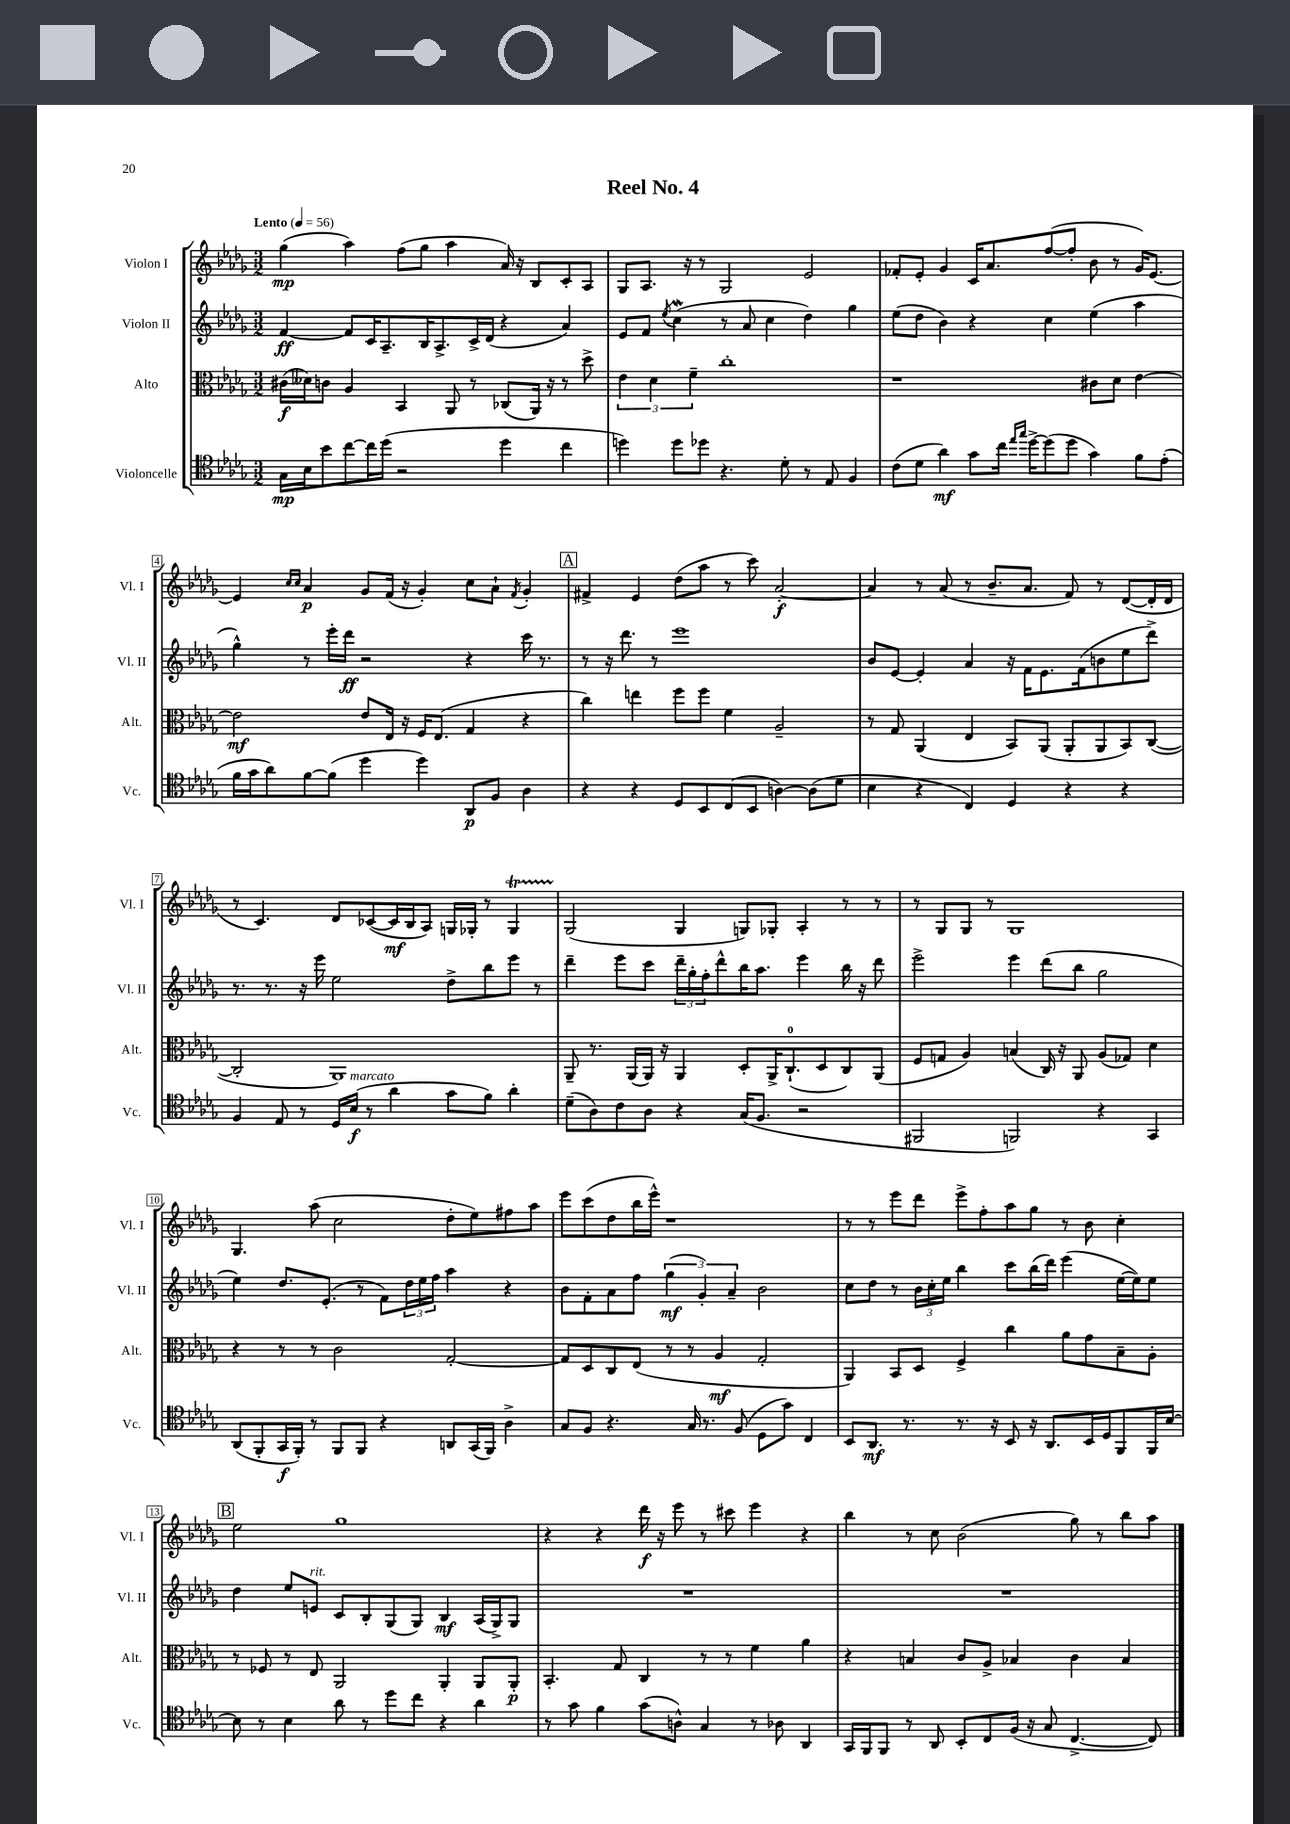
\header { title = "Reel No. 4" }
<<
\new StaffGroup <<
\new Staff = "s0" \with { instrumentName = "Violon I" shortInstrumentName = "Vl. I" } {
    \clef treble \key des \major \numericTimeSignature \time 3/2 \tempo "Lento" 4 = 56
    ges''4\mp( aes''4) f''8( ges''8 aes''4 aes'16) r16 bes8 c'8-. aes8 |
    ges8 aes8. r16 r8 ges2 ees'2 |
    fes'8-. ees'8-. ges'4 c'16 aes'8. f''8~( f''8-. bes'8 r8 ges'16) ees'8.~ |
    ees'4 \grace { c''16 c''16 } aes'4\p ges'8 f'16( r16 ges'4-.) c''8 aes'8-! \acciaccatura { f'8 } ges'4-. |
    \mark \markup { \box "A" } fis'4-> ees'4 des''8( aes''8 r8 c'''8) aes'2~-.\f |
    aes'4 r8 aes'8( r8 bes'8.-- aes'8. f'8) r8 des'8~( des'16-. des'16 |
    r8 c'4.) des'8 ces'8~( ces'16\mf bes16 aes8) g16 ges16-. r8 ges4\startTrillSpan |
    ges2\stopTrillSpan( ges4 g8) ges8-. aes4-. r8 r8 |
    r8 ges8 ges8 r8 ges1 |
    ges4. aes''8( c''2 des''8-. ees''8) fis''8 aes''8 |
    ees'''8 c'''8( des''8 bes''16 ees'''16-^) r1 |
    r8 r8 ees'''8 des'''8 ees'''8-> f''8-. aes''8 ges''8 r8 bes'8 c''4-. |
    \mark \markup { \box "B" } ees''2 ges''1 |
    r4 r4 des'''16\f r16 ees'''8 r8 cis'''8 ees'''4 r4 |
    bes''4 r8 c''8 bes'2( ges''8) r8 bes''8 aes''8 \bar "|." |
}
\new Staff = "s1" \with { instrumentName = "Violon II" shortInstrumentName = "Vl. II" } {
    \clef treble \key des \major \numericTimeSignature \time 3/2
    f'4~\ff f'8 c'16 aes8.-- bes16 aes8.-> c'16-> des'16( r4 aes'4) |
    ees'8 f'8 \acciaccatura { ees''8 } c''4\mordent( r8 aes'8 c''4 des''4) ges''4 |
    ees''8( des''8 bes'4) r4 c''4 ees''4( aes''4 |
    ges''4-^) r8 ees'''16-. des'''16\ff r2 r4 c'''16 r8. |
    \mark \markup { \box "A" } r8 r16 des'''8. r8 ees'''1 |
    bes'8 ees'8~ ees'4-. aes'4 r16 f'16 ees'8. f'16( b'8 ees''8 des'''8->) |
    r8. r8. r16 ees'''16 ees''2 des''8-> bes''8 ees'''8 r8 |
    des'''4-- ees'''8 c'''8 \tuplet 3/2 { des'''16-- ges''16-. f''16-. } des'''8-^ bes''16 aes''8. ees'''4 bes''16 r16 des'''8 |
    ees'''2-> ees'''4 des'''8( bes''8 ges''2 |
    ees''4) des''8. ees'8.-.( r8 f'8) \tuplet 3/2 { des''16 ees''16 f''16 } aes''4 r4 |
    bes'8 f'8-. aes'8 f''8 \tuplet 3/2 { ges''4\mf( ges'4-.) aes'4-- } bes'2 |
    c''8 des''8 r8 \tuplet 3/2 { bes'16 c''16-. ees''16 } bes''4 c'''8 bes''16( des'''16) ees'''4( ees''16~ ees''16) ees''8 |
    \mark \markup { \box "B" } des''4 ees''8 e'8^\markup { \italic "rit." } c'8 bes8-. ges8( ges8) bes4\mf aes16( ges16->) ges8 |
    R1. |
    R1. \bar "|." |
}
\new Staff = "s2" \with { instrumentName = "Alto" shortInstrumentName = "Alt." } {
    \clef alto \key des \major \numericTimeSignature \time 3/2
    cis'16\f( deses'16) c'8 aes4 bes,4 aes,8 r8 ces8( aes,16) r16 r8 des''8-> |
    \tuplet 3/2 { ees'4 des'4 f'4-- } c''1-. |
    r1 cis'8 des'8 ees'4~ |
    ees'2\mf ees'8 ees16 r16 f16 ees8.( ges4 r4 |
    \mark \markup { \box "A" } c''4) e''4 f''8 f''8 f'4 aes2-- |
    r8 ges8 aes,4( ees4 bes,8) aes,8( aes,8-. aes,8 bes,8) c8~( |
    c2-. aes,1) |
    aes,8-- r8. aes,16( aes,16) r16 aes,4 des8-. aes,16-> c8.-0-!( des8 c8) aes,8( |
    f8 g8 aes4) b4( c16) r16 aes,8 aes8( ges8) des'4 |
    r4 r8 r8 c'2 ges2~-. |
    ges8 des8 c8 ees8( r8 r8 aes4\mf ges2-. |
    aes,4) bes,8 des8 f4-> c''4 aes'8 ges'8 bes8-- aes8-. |
    \mark \markup { \box "B" } r8 fes8 r8 ees8 aes,2 aes,4-. aes,8 aes,8-.\p |
    bes,4.-. ges8 c4 r8 r8 f'4 aes'4 |
    r4 b4 c'8 aes8-> bes4 c'4 bes4 \bar "|." |
}
\new Staff = "s3" \with { instrumentName = "Violoncelle" shortInstrumentName = "Vc." } {
    \clef tenor \key des \major \numericTimeSignature \time 3/2
    ges16\mp bes16 bes'8 c''8~ c''16 des''16( r2 des''4 c''4 |
    d''4) d''8 des''8 r4. des'8-. r8 ees8 f4 |
    c'8( des'8 aes'4\mf) ges'8 c''16 \grace { ees''16 ges''16 } des''16~-> des''8( des''8 ges'4) f'8 ees'8-.( |
    f'16 ges'16 aes'8) f'8~ f'8( des''4 des''4) aes,8\p f8 aes4 |
    \mark \markup { \box "A" } r4 r4 des8 bes,8 c8( bes,8 a4~) a8( des'8 |
    bes4 r4 c4) des4 r4 r4 |
    f4 ees8 r8 des16 bes16\f^\markup { \italic "marcato" }( r8 aes'4 ges'8 f'8) aes'4-. |
    des'8--( aes8) c'8 aes8 r4 ges16( f8. r2 |
    fis,2 f,2) r4 ges,4 |
    aes,8( f,8-. ges,16\f f,16-.) r8 f,8 f,8 r4 a,8 ges,16( f,16) aes4-> |
    ges8 f8 r4. ges16 r8. f8( des8 ges'8) c4 |
    bes,8 aes,8.\mf r8. r8. r16 bes,8 r16 aes,8. bes,16 des16 f,8 f,16 bes16~ |
    \mark \markup { \box "B" } bes8 r8 bes4 aes'8 r8 des''8 c''8 r4 aes'4 |
    r8 ges'8 f'4 ges'8( a8-^) ges4 r8 aes8 aes,4 |
    ges,16 f,16 f,8 r8 aes,8 bes,8-. c8 f16( r16 ges8 c4.~-> c8) \bar "|." |
}
>>
>>
\layout { \context { \Score \override BarNumber.stencil = #(make-stencil-boxer 0.1 0.3 ly:text-interface::print) } }
